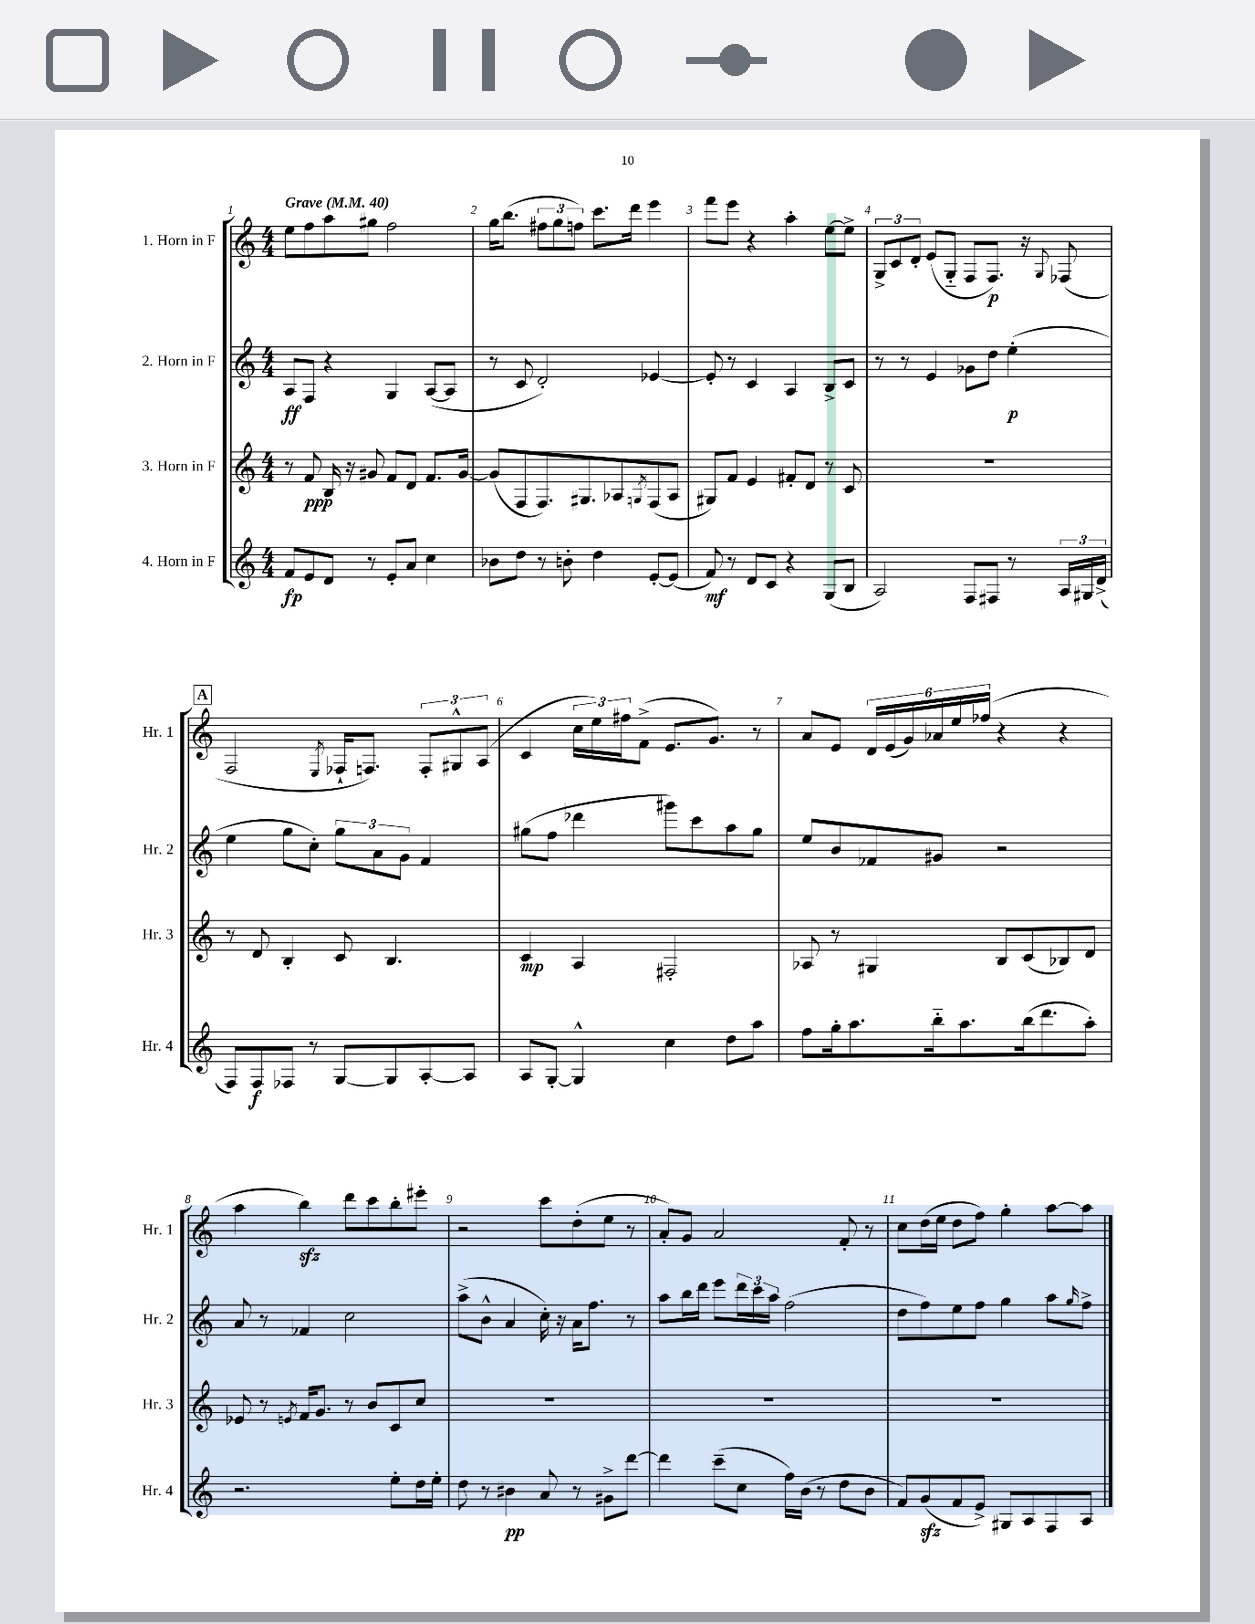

**kern	**dynam	**kern	**dynam	**kern	**dynam	**kern	**dynam
*part4	*part4	*part3	*part3	*part2	*part2	*part1	*part1
*staff4	*staff4	*staff3	*staff3	*staff2	*staff2	*staff1	*staff1
*I"4. Horn in F	*	*I"3. Horn in F	*	*I"2. Horn in F	*	*I"1. Horn in F	*
*I'Hr. 4	*	*I'Hr. 3	*	*I'Hr. 2	*	*I'Hr. 1	*
*clefG2	*	*clefG2	*	*clefG2	*	*clefG2	*
*k[]	*	*k[]	*	*k[]	*	*k[]	*
*M4/4	*	*M4/4	*	*M4/4	*	*M4/4	*
*MM40	*	*MM40	*	*MM40	*	*MM40	*
=1	=1	=1	=1	=1	=1	=1	=1
!	!	!	!	!	!	!LO:TX:a:B:t=Grave	!
8f/L	fp	8r	.	8A/L	ff	8ee\L	.
8e/	.	8f/	ppp	8F/J	.	8ff\	.
8d/J	.	16B/	.	4r	.	8aa\	.
.	.	16r	.	.	.	.	.
8r	.	8g#X/	.	.	.	8gg#X\J	.
8e'/L	.	8f/L	.	4G/	.	2ff\	.
8a/J	.	8d/J	.	.	.	.	.
4cc\	.	8.f/L	.	([8A/L	.	.	.
.	.	.	.	8A/J]	.	.	.
.	.	[16g#/Jk	.	.	.	.	.
=2	=2	=2	=2	=2	=2	=2	=2
8b-X\L	.	(8g#/L]	.	8r	.	16gg\KL	.
.	.	.	.	.	.	(8.bb\J	.
8dd\J	.	8F/	.	8c/	.	.	.
8r	.	8.F/)	.	2d'/)	.	12ff#X\L	.
.	.	.	.	.	.	12gg\	.
8bn'\	.	.	.	.	.	.	.
.	.	.	.	.	.	12ffn\J)	.
.	.	8.G#X/	.	.	.	.	.
4dd\	.	.	.	.	.	8.ccc\L	.
.	.	8A-X/	.	.	.	.	.
.	.	.	.	.	.	16ddd\Jk	.
.	.	8qGn/	.	.	.	.	.
[8e'/L	.	(8F/	.	[4e-X/	.	4eee\	.
(8e/J]	.	8A-/J	.	.	.	.	.
=3	=3	=3	=3	=3	=3	=3	=3
8f/)	mf	8G#X/L)	.	8e-'/]	.	8fff\L	.
8r	.	8f/J	.	8r	.	8eee\J	.
8d/L	.	4e/	.	4c/	.	4r	.
8c/J	.	.	.	.	.	.	.
4r	.	8f#X'/L	.	4A/	.	4aa'\	.
.	.	8d/J	.	.	.	.	.
(8G/L	.	8r	.	8B^/L	.	[8ee\L	.
8B/J	.	8c/	.	8c/J	.	8ee^\J]	.
=4	=4	=4	=4	=4	=4	=4	=4
2A/)	.	1r	.	8r	.	12G^/L	.
.	.	.	.	.	.	12c/	.
.	.	.	.	8r	.	.	.
.	.	.	.	.	.	12d'/J	.
.	.	.	.	4e/	.	(8e/L	.
.	.	.	.	.	.	8G/J	.
8F/L	.	.	.	8g-X\L	.	8F/L	.
8F#X/J	.	.	.	8dd\J	.	8.F/J)	p
8r	.	.	.	(4ee'\	p	.	.
.	.	.	.	.	.	16r	.
.	.	.	.	.	.	8qqG/	.
24A/LL	.	.	.	.	.	(8F-X/	.
24G#X/	.	.	.	.	.	.	.
(24d^/JJ	.	.	.	.	.	.	.
!!LO:LB:g=z
!!LO:REH:place=s1:t=A
=5	=5	=5	=5	=5	=5	=5	=5
8F/L)	.	8r	.	4ee\	.	2F/	.
8F/	f	8d/	.	.	.	.	.
8F-X/J	.	4B'/	.	8gg\L	.	.	.
8r	.	.	.	8cc'\J)	.	.	.
.	.	.	.	.	.	8qE/	.
[8G/L	.	8c/	.	12gg\L	.	16F-X`/KL	.
.	.	.	.	.	.	8.Fn/J)	.
.	.	.	.	12a\	.	.	.
8G/]	.	4.B/	.	.	.	.	.
.	.	.	.	12g\J	.	.	.
[8A'/	.	.	.	4f/	.	12F'/L	.
.	.	.	.	.	.	12G#X^^/	.
8A/J]	.	.	.	.	.	.	.
.	.	.	.	.	.	(12A/J	.
=6	=6	=6	=6	=6	=6	=6	=6
8A/L	.	4c/	mp	(8gg#X\L	.	4c/	.
[8G'/J	.	.	.	8ff\J	.	.	.
4G^^/]	.	4A/	.	4ddd-X\	.	24cc\LL	.
.	.	.	.	.	.	24ee\)	.
.	.	.	.	.	.	24ff#X\J	.
.	.	.	.	.	.	(8f^\J	.
4cc\	.	2F#X'/	.	8ggg#X\L)	.	8.e/L	.
.	.	.	.	8ccc\	.	.	.
.	.	.	.	.	.	8.g/J)	.
8dd\L	.	.	.	8aa\	.	.	.
8aa\J	.	.	.	8gg#\J	.	8r	.
=7	=7	=7	=7	=7	=7	=7	=7
8ff\L	.	8A-X/	.	8ee/L	.	8a/L	.
16gg'\k	.	8r	.	8b/	.	8e/J	.
8.aa\	.	.	.	.	.	.	.
.	.	4G#X/	.	8f-X/	.	24d/LL	.
.	.	.	.	.	.	(24e/	.
.	.	.	.	.	.	24g/)	.
16bb\k	.	.	.	8g#X/J	.	24a-X/	.
.	.	.	.	.	.	24ee/	.
8.aa\	.	.	.	.	.	.	.
.	.	.	.	.	.	(24ff-X/JJ	.
.	.	8B/L	.	2r	.	4r	.
(16bb\k	.	(8c/	.	.	.	.	.
8.ddd\	.	.	.	.	.	.	.
.	.	8B-X/)	.	.	.	4r	.
8aa'\J)	.	8d/J	.	.	.	.	.
!!LO:LB:g=z
=8	=8	=8	=8	=8	=8	=8	=8
2.r	.	8e-X/	.	8a/	.	4aa\	.
.	.	8r	.	8r	.	.	.
.	.	8qen/	.	.	.	.	.
.	.	16f/KL	.	4f-X/	.	4bbzz\)	.
.	.	8.g/J	.	.	.	.	.
.	.	8r	.	2cc\	.	8ddd\L	.
.	.	8b/L	.	.	.	8ccc\	.
8ee'\L	.	8c/	.	.	.	8bb'\	.
16dd\L	.	8cc/J	.	.	.	8eee#X'\J	.
16ee'\JJ	.	.	.	.	.	.	.
=9	=9	=9	=9	=9	=9	=9	=9
8dd\	.	1r	.	(8aa^\L	.	2r	.
8r	.	.	.	8b^^\J	.	.	.
4b#X\	pp	.	.	4a/	.	.	.
8a/	.	.	.	16cc'\)	.	8ccc\L	.
.	.	.	.	16r	.	.	.
8r	.	.	.	16a\KL	.	(8dd'\	.
.	.	.	.	8.ff\J	.	.	.
8g#X^\L	.	.	.	.	.	8ee\J	.
[8ddd\J	.	.	.	8r	.	8r	.
=10	=10	=10	=10	=10	=10	=10	=10
4ddd\]	.	1r	.	8aa\L	.	8a'/L)	.
.	.	.	.	16bb\L	.	8g/J	.
.	.	.	.	16ddd\JJ	.	.	.
(8ccc~\L	.	.	.	8eee\L	.	2a/	.
8cc\J	.	.	.	24ddd\L	.	.	.
.	.	.	.	24ccc\	.	.	.
.	.	.	.	24aa\JJ	.	.	.
16ff\LL)	.	.	.	(2ff\	.	.	.
(16b\JJ	.	.	.	.	.	.	.
8r	.	.	.	.	.	.	.
8dd\L	.	.	.	.	.	8f'/	.
8b\J	.	.	.	.	.	8r	.
=11	=11	=11	=11	=11	=11	=11	=11
8f/L)	.	1r	.	8dd\L	.	8cc\L	.
(8gzz/	.	.	.	8ff\)	.	(16dd\L	.
.	.	.	.	.	.	16ee\JJ	.
8f/	.	.	.	8ee\	.	8dd\L	.
8e^/J)	.	.	.	8ff\J	.	8ff\J)	.
8G#X/L	.	.	.	4gg\	.	4gg'\	.
8A/	.	.	.	.	.	.	.
8F/	.	.	.	8aa\L	.	[8aa\L	.
.	.	.	.	16qqgg/	.	.	.
8A/J	.	.	.	8ff^\J	.	8aa\J]	.
==	==	==	==	==	==	==	==
*-	*-	*-	*-	*-	*-	*-	*-
